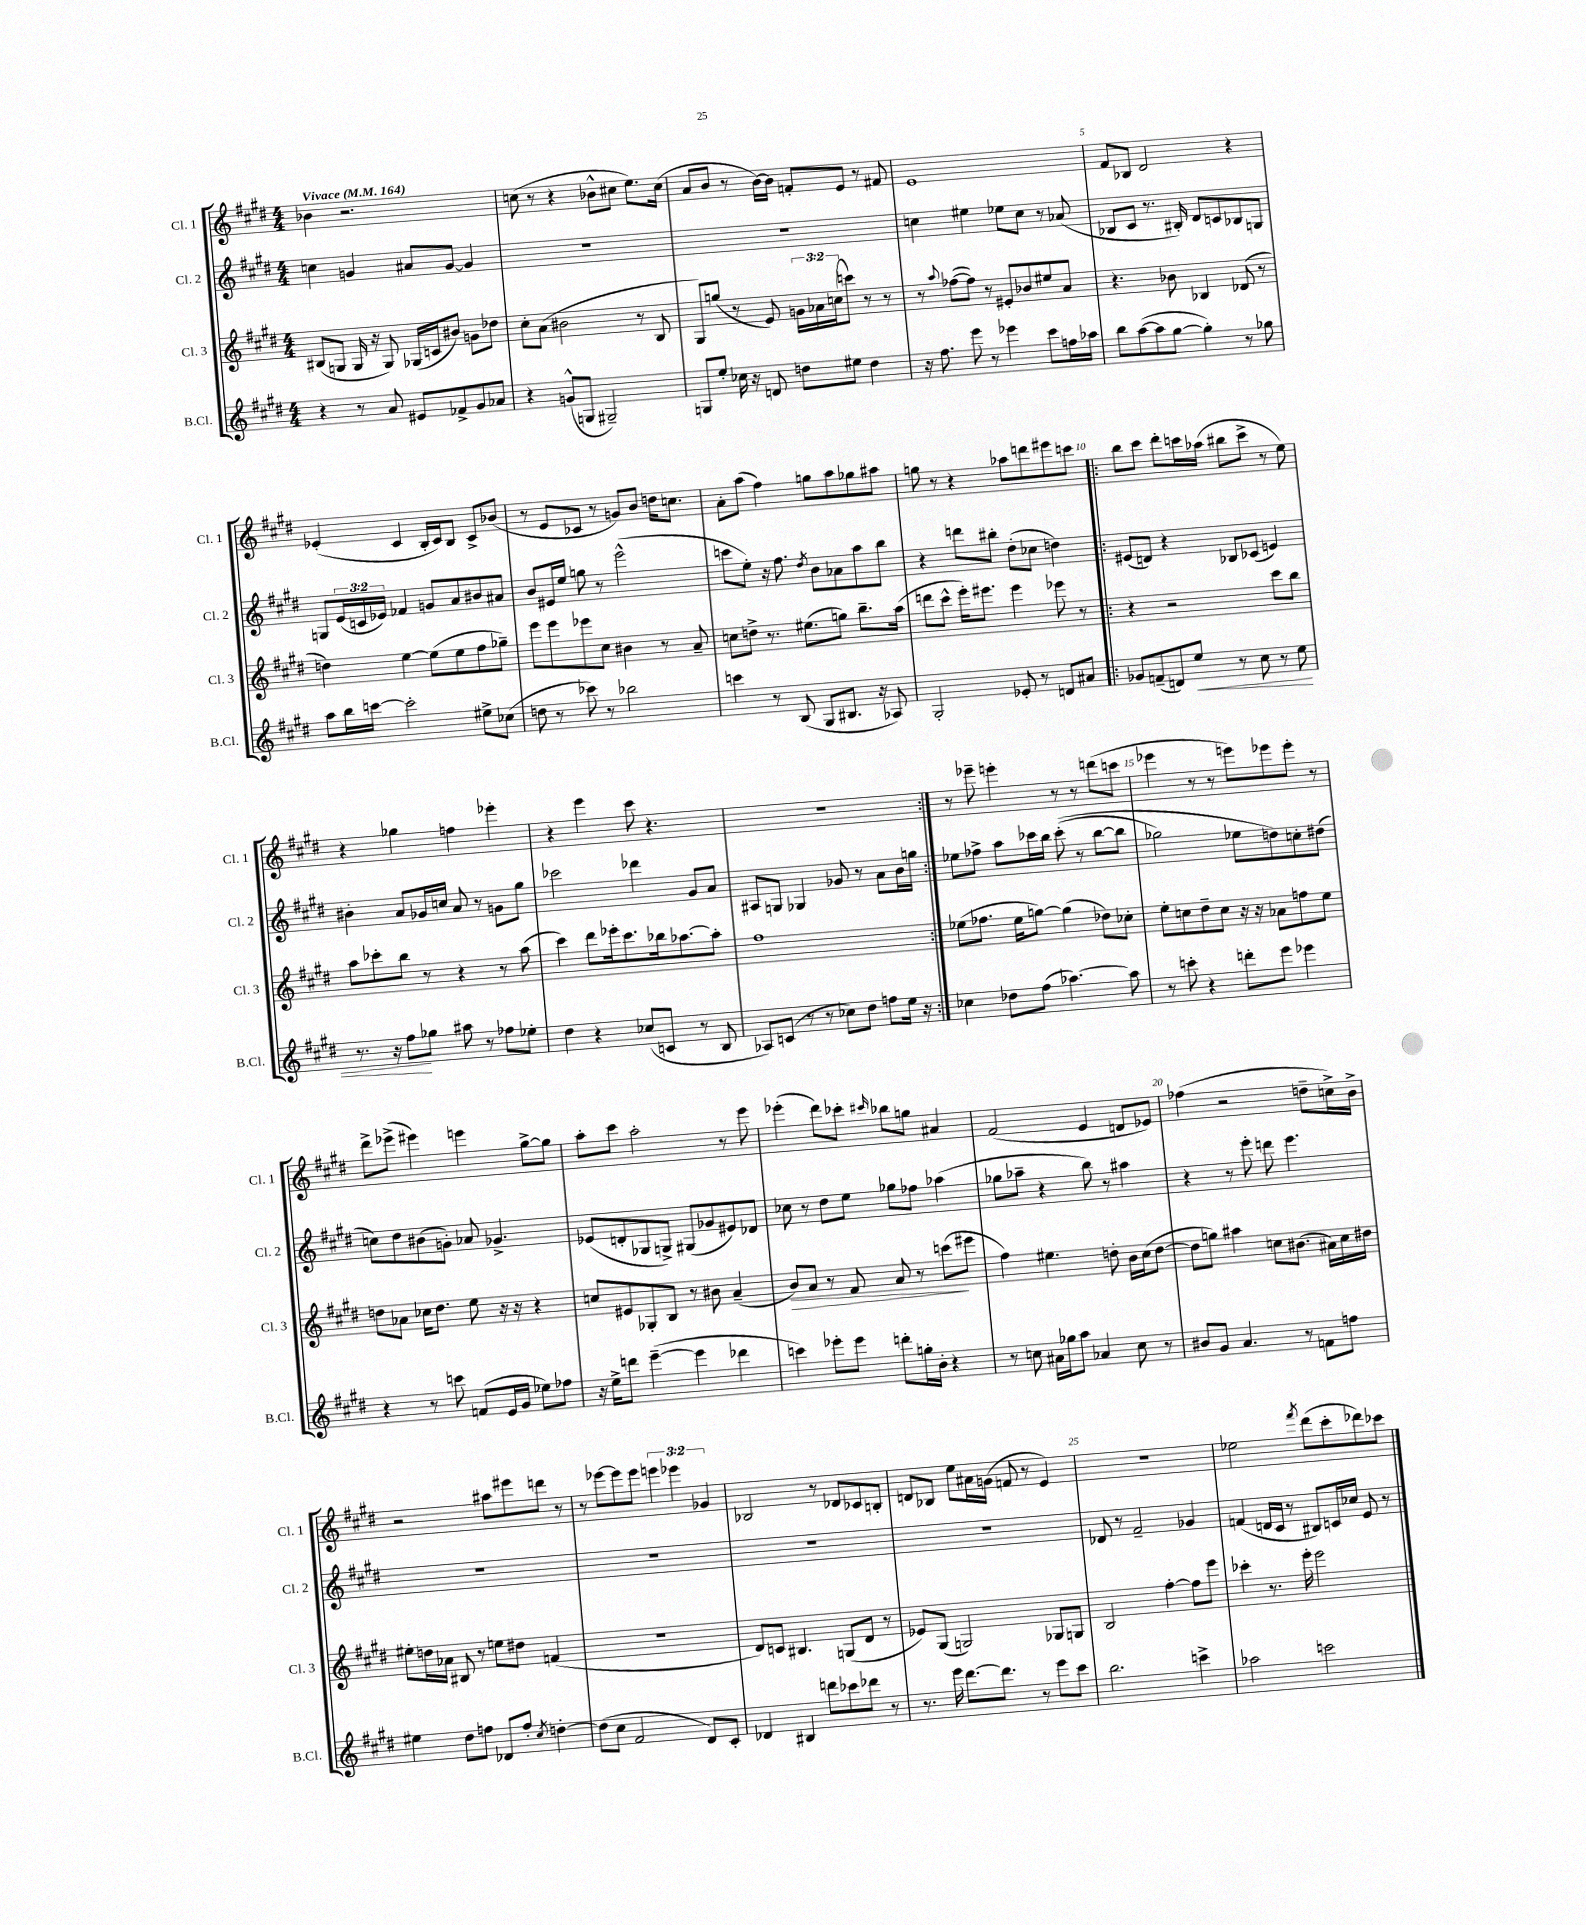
<<
\new StaffGroup <<
\new Staff = "s0" \with { instrumentName = "Cl. 1" shortInstrumentName = "Cl. 1" } {
    \clef treble \key e \major \numericTimeSignature \time 4/4 \override Staff.TupletNumber.text = #tuplet-number::calc-fraction-text \tempo "Vivace" 4 = 164
    bes'4 r2. |
    c''8( r8 r4 bes'8-^ cis''8 e''8.) cis''16( |
    a'8 b'8 r8 b'16~) b'16 f'8-. e'8 r8 fis'8 |
    e'1 |
    fis'8 bes8 dis'2 r4 |
    ees'4-.( cis'4 b16-. cis'16) b8 cis'8-> bes'8( |
    r8 e'8 ces'8 r8 g'8) b'8 d''16 c''8. |
    a'8-. a''8( fis''4) g''8 a''8 ges''8 ais''8 |
    g''8 r8 r4 aes''8 d'''8 eis'''8 c'''8 |
    \repeat volta 2 { b''8 cis'''8 dis'''8-. c'''16 aes''16( bis''8 c'''8-> r8 e''8) |
    r4 ges''4 f''4 ees'''4-. |
    r4 e'''4 cis'''8 r4. |
    R1 | }
    r8 ees'''8-- e'''4-. r8 r8 d'''8( c'''8 |
    ees'''4 r8 r8 e'''8) ees'''8 ees'''8-. r8 |
    dis'''8-> ees'''8->( eis'''4) e'''4 gis''8~-> gis''8 |
    a''8-. cis'''8 a''2-. r8 e'''8 |
    ees'''4-.( dis'''8) ces'''8-. \grace { cis'''16 } bes''8 g''8 ais'4 |
    fis'2( e'4 d'8 ees'8) |
    fes''4( r2 d''8-- c''16->) b'16-> |
    r2 ais''8 eis'''8 d'''8 r8 |
    r8 ees'''8~ ees'''8 ees'''8 \tuplet 3/2 { e'''4 ees'''4 ges'4 } |
    bes2 r8 des'8 ces'8 b8-. |
    d'8 bes8 e''8 ais'16 g'16( f'8 r8 e'4) |
    R1 |
    ees''2 \acciaccatura { fis'''8 } dis'''8( cis'''8-. des'''8) ces'''8 \bar "|." |
}
\new Staff = "s1" \with { instrumentName = "Cl. 2" shortInstrumentName = "Cl. 2" } {
    \clef treble \key e \major \numericTimeSignature \time 4/4 \override Staff.TupletNumber.text = #tuplet-number::calc-fraction-text
    c''4 g'4 ais'8 g'8~ g'4 |
    R1 |
    R1 |
    c''4 eis''4 ees''8 c''8 r8 aes'8( |
    bes8 cis'8 r8. bis16-.) dis'8 c'8 bes8 g8 |
    g8 \tuplet 3/2 { e'16( c'16 ees'16) } fes'4 g'8 a'8 bis'8 ais'8 |
    b'8 eis'16 e''16 g''8 r8 e'''2-^( |
    c'''8 e''8-.) r16 fis''8. \acciaccatura { dis''8 } b'8 aes'8 a''8 b''8 |
    r4 d'''8 bis''8-. dis''8-.( ces''8 d''4) |
    \repeat volta 2 { eis'8( d'8) r4 bes8 ces'8( e'4) |
    bis'4-. a'8 ges'16 c''16 a'8 r8 g'8 gis''8 |
    ces'''2 des'''4 gis'8 a'8 |
    ais8 g8 ges4 ges'8 r8 a'8 b'16 g''16 | }
    ees''8 fes''8-> a''8 ces'''16 b''16 ces'''8-.(\( r8 b''8~ b''8 |
    ges''2) ees''8 d''8\) c''8-. dis''8( |
    c''8) dis''8 bis'8( g'8-.) aes'8 ges'4.-> |
    ees'8( d'8-. ges8 g8->) gis8( ges'8 eis'8) des'8 |
    ces''8 r8 dis''8 e''8 ges''8 fes''8 aes''4( |
    ges''8 aes''8-- r4 b''8) r8 ais''4 |
    r4 r8 e'''8-. d'''8 e'''4. |
    R1 |
    R1 |
    R1 |
    R1 |
    des'8 r8 fis'2-- ges'4 |
    f'4( d'16 cis'16 r8 bis8) c'16 ces''16 e'8 r8 \bar "|." |
}
\new Staff = "s2" \with { instrumentName = "Cl. 3" shortInstrumentName = "Cl. 3" } {
    \clef treble \key e \major \numericTimeSignature \time 4/4 \override Staff.TupletNumber.text = #tuplet-number::calc-fraction-text
    bis8( g8 g16 r16 g8) ges16( c'16 bis'8) g'8 des''8 |
    cis''8-. a'8( bis'2 r8 b8 |
    gis8) g''8( r8 e'8) \tuplet 3/2 { g'16 aes'16 c''16( } c'''8) r8 r8 |
    r8 \appoggiatura { a''8 } fes''8~( fes''8) r8 eis'8-. bes'8 eis''8 a'8 |
    r4. bes'8 bes4 des'8( r8 |
    d''4) e''4~ e''8( e''8 fis''8 ges''8--) |
    e'''8 e'''8 ees'''8 cis''8 bis'4 r8 a'8-- |
    c''8 d''8-> r8. eis''8.( g''8) b''8.-- a''16( |
    d'''8 cis'''8-^ e'''16-.) eis'''8. eis'''4 ees'''8 r8 |
    \repeat volta 2 { r4 r2 cis'''8 b''8 |
    a''8 ces'''8-. b''8 r8 r4 r8 a''8( |
    cis'''4) dis'''8 ees'''16-. cis'''8. bes''16 aes''8.~ aes''8-. |
    fis''1 | }
    ees''8( fes''8. ees''16 g''8~) g''4( des''8) ces''8-. |
    e''8-. c''8 dis''8-- c''8 r16 r16 aes'8 f''8 e''8 |
    d''8 aes'8 ces''16 d''8. e''8 r16 r16 r4 |
    c''8 eis'8 ges8-. b8 r8 bis'8 a'4--( |
    b'8\>) a'8 r8 fis'8 a'8 r8 c'''8\!( eis'''8 |
    fis''4) eis''4. d''8-. b'16 cis''16( d''8~ |
    d''8 g''8) ais''4 c''8 bis'8.( ais'16) c''16 dis''16 |
    eis''8-. d''16 aes'16 bis8 r8 e''8 dis''8 f'4( |
    R1 |
    dis'8) c'8 bis4. g8( dis'8 r8 |
    ees'8) gis8( g2) ges8 g8 |
    b2 fis''4~-. fis''8 e'''8 |
    ces'''4-. r8. e'''16-. e'''2 \bar "|." |
}
\new Staff = "s3" \with { instrumentName = "B.Cl." shortInstrumentName = "B.Cl." } {
    \clef treble \key e \major \numericTimeSignature \time 4/4
    r4 r8 a'8 eis'8 fes'8-> gis'8 aes'8 |
    r4 g'8-^( g8 gis2--) |
    g8 e''8-. ces''16 r16 d'8 d''8 eis''8 d''4 |
    r16 fis''8. e'''8 r8 ees'''4 cis'''8 f''16 aes''16 |
    b''8 a''8~( a''8 gis''8~ gis''4-.) r8 ges''8 |
    a''8 b''16 c'''16~ c'''2-. eis''8-> ces''8( |
    d''8 r8 ces'''8) r8 bes''2 |
    c'''4 r8 b8( gis8 bis8. r16 aes8) |
    gis2-. ees'8-. r8 d'8 ais'8 |
    \repeat volta 2 { ges'8 f'8--( d'8) e''8\< r8 cis''8 r8 e''8 |
    r8. r16 fis''8\! ges''8 ais''8 r8 fes''8 ees''8-. |
    dis''4 r4 ces''8( c'8 r8 b8 |
    aes8) c'8( r8 r8 ces''8) dis''8 f''8 e''16 r16 | }
    ces''4 des''8 fis''8( aes''4.~) aes''8 |
    r8 c'''8-. r4 d'''8-. e'''8 ees'''4 |
    r4 r8 c'''8 f'8( e'16 gis'16 ees''8) fes''8 |
    r16 e''16-> d'''8 e'''4~--( e'''4 des'''4 |
    c'''4) ees'''8-. ees'''8 d'''8-. g''16-. b'16-. r4 |
    r8 c''8 ais'16 ges''16 a''8 aes'4 c''8 r8 |
    bis'8 gis'8 a'4. r8 f'8 f''8 |
    eis''4 dis''8 f''8 des'8 f''8-. \acciaccatura { cis''8 } d''4~-. |
    d''8( cis''8 fis'2 dis'8) cis'8-. |
    des'4 bis4 d'''8 ces'''8 des'''8 r8 |
    r8. e'''16 dis'''8.~ dis'''8. r8 e'''8 cis'''8 |
    b''2. c'''4-> |
    aes''2 c'''2 \bar "|." |
}
>>
>>
\layout { \context { \Score \override BarNumber.break-visibility = ##(#f #t #t) barNumberVisibility = #(every-nth-bar-number-visible 5) } }
